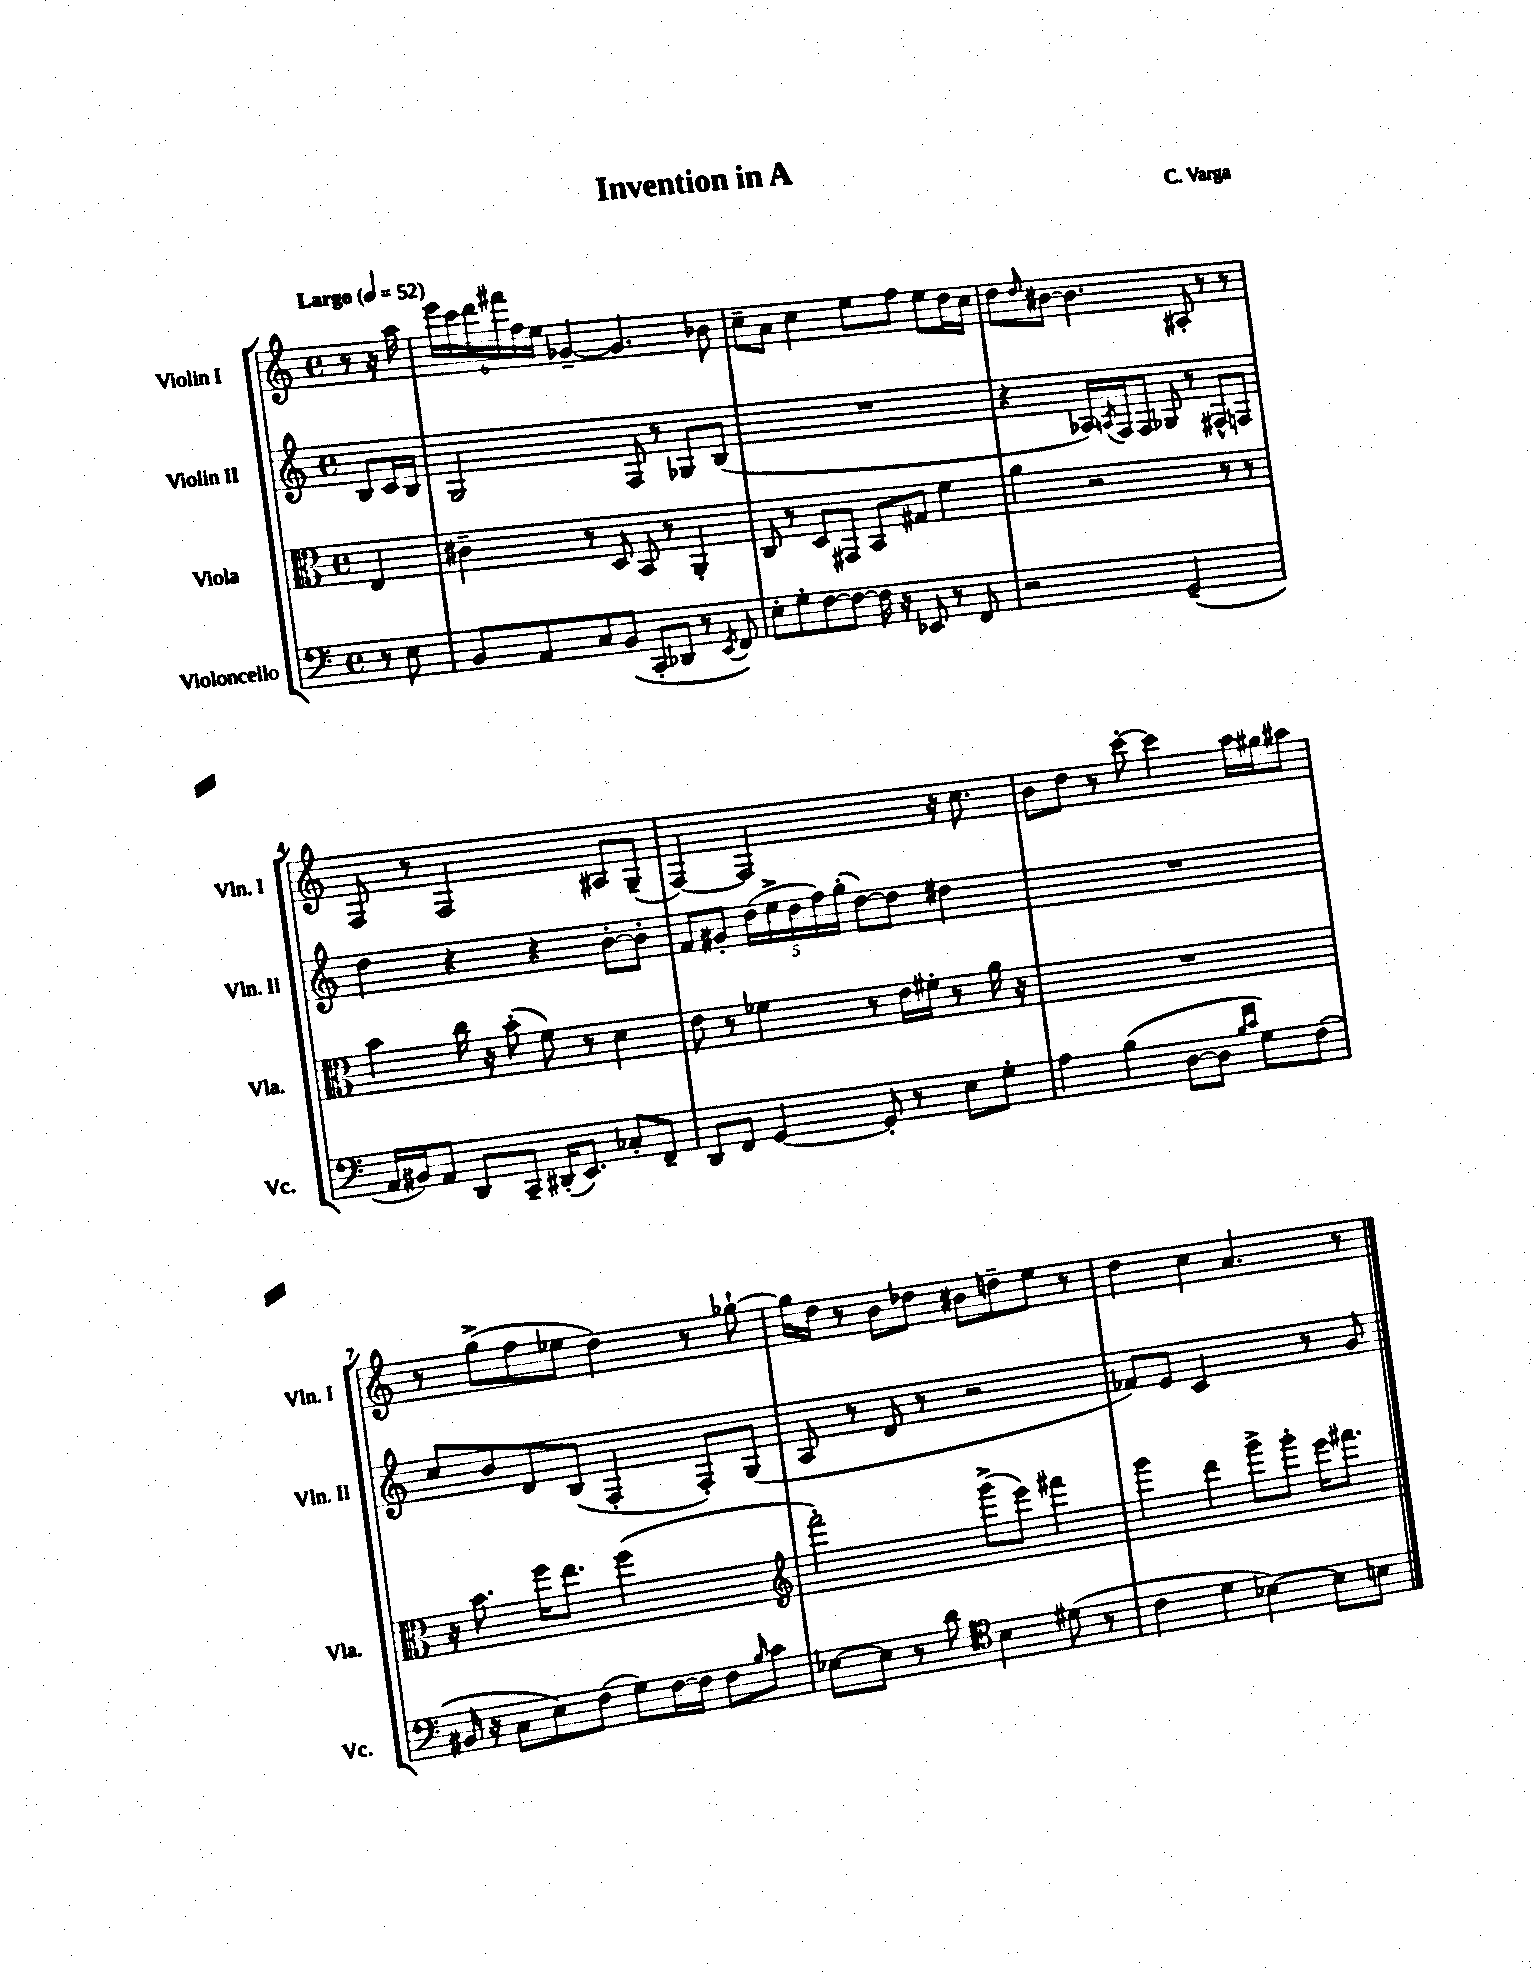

**kern	**kern	**kern	**kern
*staff4	*staff3	*staff2	*staff1
*clefF4	*clefC3	*clefG2	*clefG2
*k[]	*k[]	*k[]	*k[]
*M4/4	*M4/4	*M4/4	*M4/4
*met(c)	*met(c)	*met(c)	*met(c)
*MM52	*MM52	*MM52	*MM52
8r	4E/	8B/L	8r
8E\	.	16c/L	16r
.	.	16B/JJ	16aa\
=	=	=	=
8BB/L	4c#~\	2G/	24eee\LL
.	.	.	24ccc\
.	.	.	24ddd\
8AA/	.	.	24fff#\
.	.	.	24ff\
.	.	.	24ee\JJ
8C/	8r	.	[4g-~/
(8BB/J	8D/	.	.
8CC'/L	8BB/	8F/	4.g-/]
8DD-/J	8r	8r	.
8r	4AA'/	8G-/L	.
8qEE/	.	.	.
8FF/)	.	(8B/J	8b-\
=	=	=	=
8E'\L	8C/	1r	8cc~\L
8G'\	8r	.	8a\J
[8F\	8D/L	.	4cc\
8F\_J	8GG#/J	.	.
16F\]	8BB/L	.	8ee\L
16r	.	.	.
8EE-/	8G#/J	.	8ff\J
8r	4f\	.	8ee\L
8FF/	.	.	16dd\L
.	.	.	16cc\JJ
=	=	=	=
2r	4a\	4r	8dd\L
.	.	.	16qqdd/
.	.	.	[8b#\J
.	2r	16A-/LL)	4.b#\]
.	.	8qA/	.
.	.	16F/J	.
.	.	8F/J	.
(2GG~/	.	8G-/	.
.	.	8r	8A#'/
.	8r	8F#^^/L	8r
.	8r	8F/J	8r
=	=	=	=
16AA/LL	4b\	4dd\	8F/
16BB#/J)	.	.	.
8AA/J	.	.	8r
8DD/L	16cc\	4r	2F/
.	16r	.	.
8CC~/J	(8b'\	.	.
(16DD#'/LK	8f\)	4r	.
8.EE/J)	.	.	.
.	8r	.	.
8C-'/L	4d\	[8b'\L	8A#/L
8FF~/J	.	8b'\]J	(8G~/J
=	=	=	=
8DD/L	8e\	8f/L	[4F/)
8FF/J	8r	8g#'/J	.
[4GG/	4f-\	(20dd\LL	2F/]
.	.	20ee^\	.
.	.	20dd\	.
.	.	20ff\)	.
.	.	(20gg'\JJ	.
8GG'/]	8r	[8dd\L)	.
8r	16e\LL	8dd\]J	.
.	16f#'\JJ	.	.
8E\L	8r	4dd#\	16r
.	.	.	8.cc\
8G'\J	16a\	.	.
.	16r	.	.
=	=	=	=
4A\	1r	1r	8b\L
.	.	.	8dd\J
(4B\	.	.	8r
.	.	.	[8ccc'\
[8D\L	.	.	4ccc\]
8D\]J	.	.	.
16qqB/LL	.	.	.
16qqc/JJ	.	.	.
8G\L)	.	.	16aa\LL
.	.	.	16gg#\J
(8F\J	.	.	8aa#\J
=	=	=	=
16BB#/	16r	8cc/L	8r
16r	8.b\	.	.
8C\L	.	8b/	(8gg^\L
8E\)	16ff\LK	8d/	8ff\
.	8.ee\J	.	.
(8F\J	.	(8B/J	8ee-\J
8G\L)	(2ff\	4F'/	4dd\)
[16F\L	.	.	.
16F\]JJ	.	.	.
8F\L	.	8F'/L)	8r
16qqB/	.	.	.
8c\J	.	(8G/J	[8gg-`\
=	=	=	=
*	*clefG2	*	*
[8E-\L	2fff'\)	8A/	16gg-\]LL
.	.	.	16dd\JJ
8E-\]J	.	8r	8r
8r	.	8d/	8b\L
8d\	.	8r	8dd-\J
*clefC4	*	*	*
4B\	(8ggg^\L	2r	8b#\L
.	8eee\J)	.	8dd~\
(8d#\	4fff#\	.	8ee\J
8r	.	.	8r
=	=	=	=
4c\	4ggg\	8f-/L)	4dd\
.	.	8e/J	.
4d\	4ddd\	2c/	4cc\
[4B-\)	8ggg^\L	.	4.a/
.	8ggg'\J	.	.
8B-\]L	16eee\LK	8r	.
.	8.fff#\J	.	.
8B\J	.	8g/	8r
==	==	==	==
*-	*-	*-	*-
